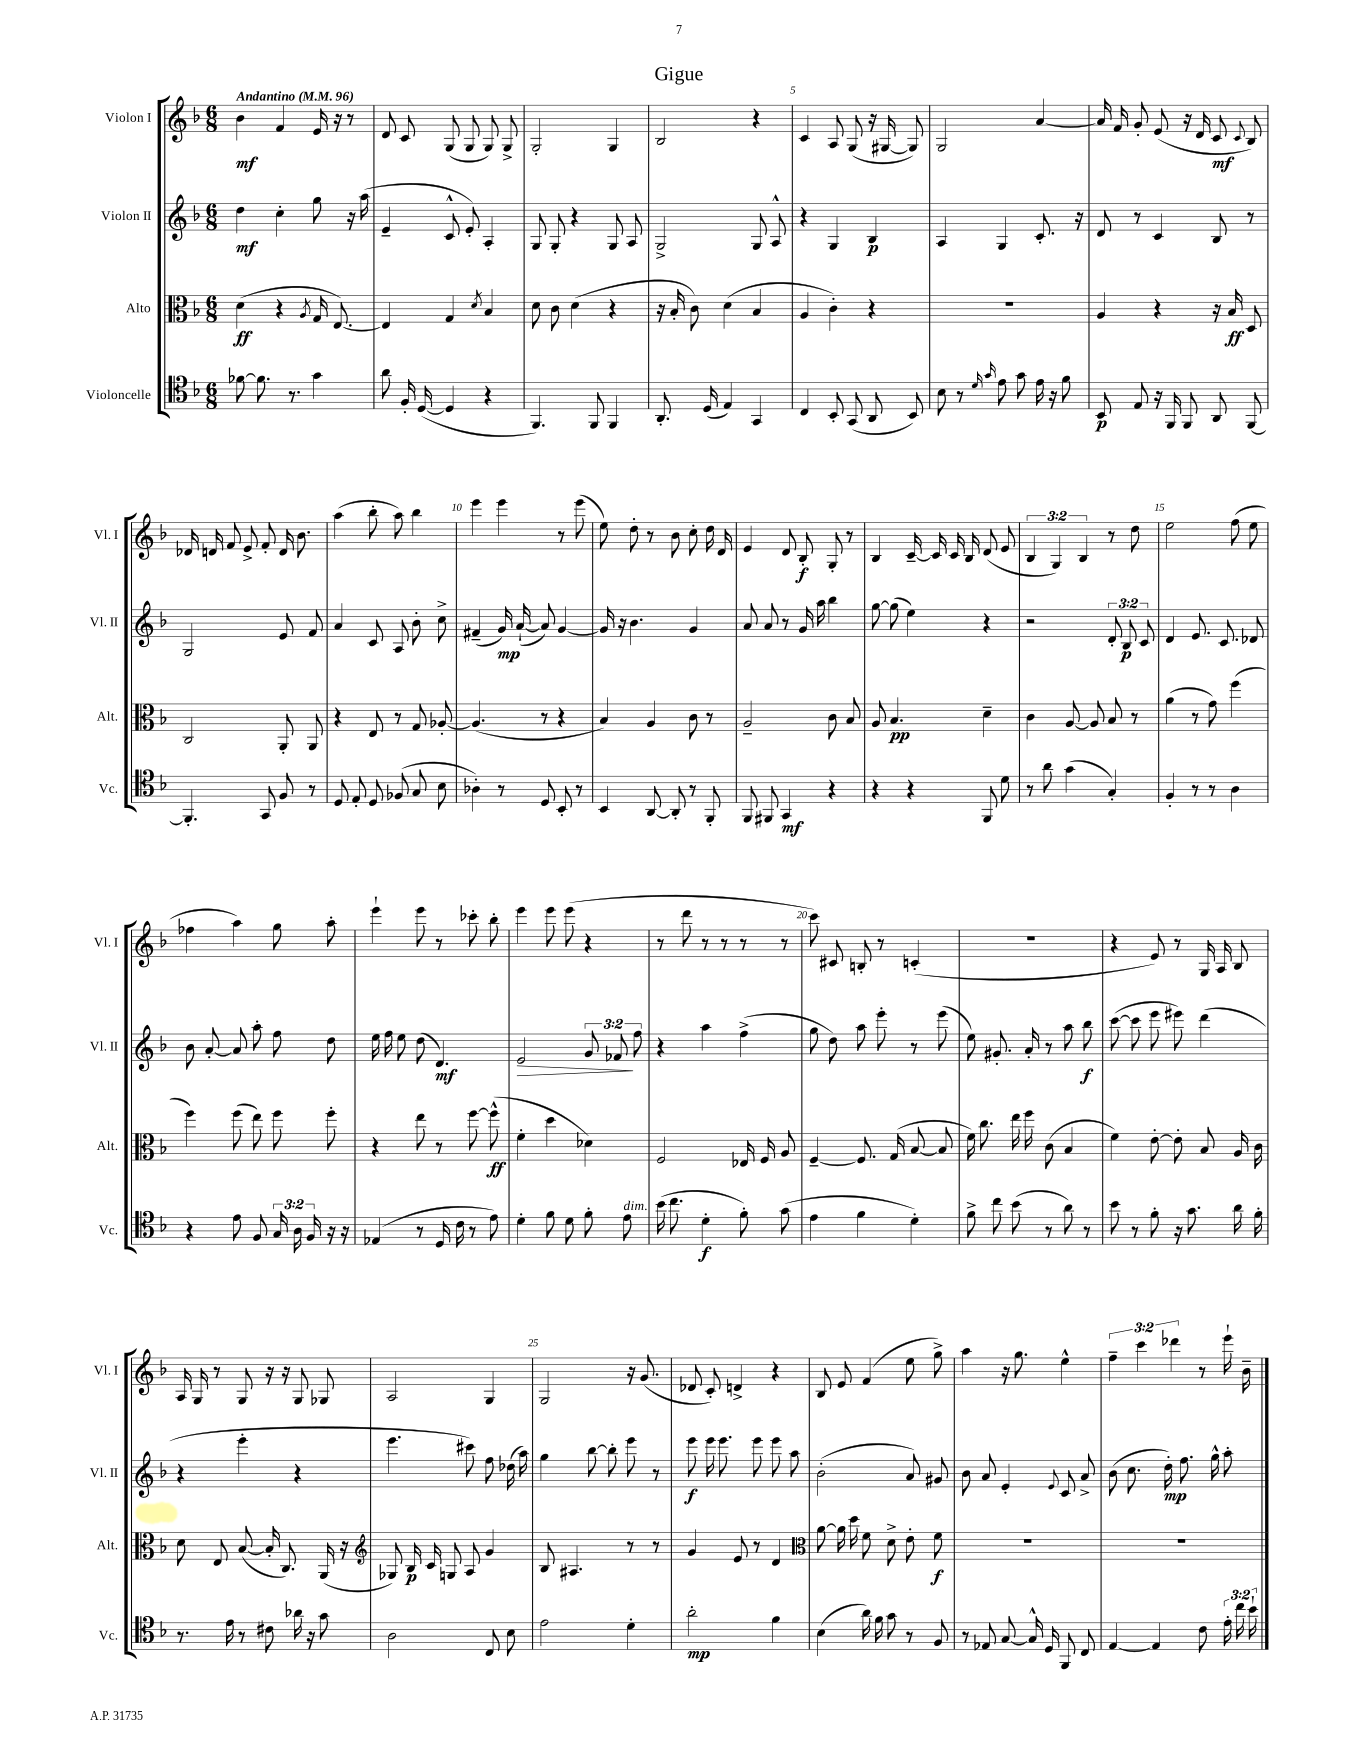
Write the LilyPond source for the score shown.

\header { title = "Gigue" }
<<
\new StaffGroup <<
\new Staff = "s0" \with { instrumentName = "Violon I" shortInstrumentName = "Vl. I" } {
    \clef treble \key f \major \numericTimeSignature \time 6/8 \override Staff.TupletNumber.text = #tuplet-number::calc-fraction-text \tempo "Andantino" 4 = 96
    \autoBeamOff bes'4\mf f'4 e'16 r16 r8 |
    d'8 c'8 g8( g8 g8) g8-> |
    g2-. g4 |
    bes2 r4 |
    c'4 a8 g8( r16 gis16~ gis8) |
    g2 a'4~ |
    a'16 f'16 g'8-. e'8( r16 d'16 c'8\mf \appoggiatura { c'8 } bes8) |
    des'16 d'16 f'8 e'8-> f'8-. d'16 bes'8. |
    a''4( bes''8-. a''8) bes''4 |
    e'''4 e'''4 r8 e'''8( |
    e''8) d''8-. r8 bes'8 c''8-. d''16 d'16 |
    e'4 d'8 bes8-.\f g8-. r8 |
    bes4 c'16~-- c'16 c'16 bes16 d'8( e'8 |
    \tuplet 3/2 { bes4 g4) bes4 } r8 d''8 |
    e''2 f''8( e''8 |
    fes''4 a''4) g''8 a''8-. |
    e'''4-! e'''8 r8 ces'''8-. bes''8-. |
    e'''4 e'''8 e'''8( r4 |
    r8 d'''8 r8 r8 r8 r8 |
    c'''8) cis'8 b8-. r8 c'4-.( |
    R2. |
    r4 e'8) r8 g16 a16 bes8 |
    a16 g16 r8 g8 r16 r16 g8 ges8 |
    a2 g4 |
    g2 r16 g'8.( |
    des'8 c'8-.) d'4-> r4 |
    bes8 e'8 f'4( e''8 g''8->) |
    a''4 r16 g''8. e''4-^ |
    \tuplet 3/2 { f''4-- c'''4 des'''4 } r8 e'''16-! bes'16-- \bar "|." |
}
\new Staff = "s1" \with { instrumentName = "Violon II" shortInstrumentName = "Vl. II" } {
    \clef treble \key f \major \numericTimeSignature \time 6/8 \override Staff.TupletNumber.text = #tuplet-number::calc-fraction-text
    \autoBeamOff d''4\mf c''4-. g''8 r16 a''16( |
    e'4-- c'8-^ e'8-.) a4-. |
    g8 g8-. r4 g8 a8 |
    g2-> g8 a8-^ |
    r4 g4 bes4\p |
    a4 g4 c'8.-. r16 |
    d'8 r8 c'4 bes8 r8 |
    g2 e'8 f'8 |
    a'4 c'8 a8 bes'8-. c''8-> |
    fis'4--( g'16\mp) a'16~-!( a'8) g'4~ |
    g'16 r16 bes'4. g'4 |
    a'8 a'8 r8 g'16 a''16 bes''4 |
    g''8~ g''8( e''4) r4 |
    r2 \tuplet 3/2 { d'8-. bes8\p c'8 } |
    d'4 e'8. c'8. des'8 |
    bes'8 a'8~-. a'8 a''8-. f''8 d''8 |
    e''16 f''16 e''8 d''8( d'4.\mf) |
    e'2\> \tuplet 3/2 { g'8 fes'8\! f''8 } |
    r4 a''4 f''4->( |
    g''8 d''8) a''8 e'''8-. r8 e'''8( |
    e''8) gis'8.-. a'16-. r8 a''8 bes''8\f |
    c'''8~( c'''8 e'''8 eis'''8) d'''4( |
    r4 e'''4-. r4 |
    e'''4. cis'''8) f''8 des''16( a''16) |
    g''4 bes''8~ bes''8-. e'''8 r8 |
    e'''8\f e'''16 e'''8. e'''8 e'''8 a''8 |
    bes'2-.( a'8) gis'8 |
    bes'8 a'8 e'4-. \appoggiatura { e'8 } c'8 a'8-> |
    bes'8( c''8. d''16-.\mp) f''8. g''16-^ a''8-. \bar "|." |
}
\new Staff = "s2" \with { instrumentName = "Alto" shortInstrumentName = "Alt." } {
    \clef alto \key f \major \numericTimeSignature \time 6/8
    \autoBeamOff d'4\ff( r4 \acciaccatura { a8 } g16 e8.~) |
    e4 g4 \acciaccatura { d'8 } bes4 |
    d'8 c'8 d'4( r4 |
    r16 bes16-. c'8) d'4( bes4 |
    a4 c'4-.) r4 |
    R2. |
    a4 r4 r16 bes16\ff d8 |
    c2 a,8-. a,8 |
    r4 e8 r8 g8 aes8~-. |
    aes4.( r8 r4 |
    bes4) a4 c'8 r8 |
    a2-- c'8 bes8 |
    a8 bes4.\pp d'4-- |
    c'4 a8~ a8 bes8 r8 |
    a'4( r8 g'8) f''4( |
    f''4) f''8( e''8) f''8 f''8-. |
    r4 e''8 r8 f''8~ f''8-^\ff( |
    f'4-. d''4 des'4) |
    f2 ees16 f16 a8 |
    f4~-- f8. g16( bes8~ bes8 |
    f'16) c''8. e''16 f''16 c'8( bes4 |
    f'4) e'8~-. e'8-. bes8 a16 c'16 |
    d'8 e8 bes8~( bes16-. c8.) a,16( r16 |
    \clef treble ges8) bes16\p c'16 g8 a8 g'4 |
    bes8 ais4. r8 r8 |
    g'4 e'8 r8 d'4 |
    \clef alto a'8~ a'16 d''16 f'8 d'8-> e'8-. f'8\f |
    R2. |
    R2. \bar "|." |
}
\new Staff = "s3" \with { instrumentName = "Violoncelle" shortInstrumentName = "Vc." } {
    \clef tenor \key f \major \numericTimeSignature \time 6/8 \override Staff.TupletNumber.text = #tuplet-number::calc-fraction-text
    \autoBeamOff fes'8~ fes'8. r8. g'4 |
    a'8 f16-. d16~( d4 r4 |
    f,4.) f,8 f,4 |
    a,8.-. d16( e4) g,4 |
    c4 bes,8-. g,8( a,8 bes,8) |
    bes8 r8 \grace { d'16 g'16 } e'8 g'8 e'16 r16 f'8 |
    bes,8\p e8 r16 f,16 f,8 a,8 f,8~ |
    f,4.-. g,8 f8 r8 |
    d8 e8-. d8 fes8( g8 bes8 |
    aes4-.) r8 d8 bes,8-. r8 |
    bes,4 a,8~ a,8-. r8 f,8-. |
    f,8 fis,8 g,4\mf r4 |
    r4 r4 f,8 d'8 |
    r8 a'8 g'4( g4-.) |
    f4-. r8 r8 a4 |
    r4 e'8 f8 \tuplet 3/2 { g16 a16 f16 } r16 r16 |
    ees4( r8 d16 c'16 r8 e'8) |
    d'4-. f'8 d'8 f'8-. e'8^\markup { \italic "dim." } |
    bes'16( c''8. d'4-.\f f'8-.) g'8( |
    e'4 f'4 d'4-.) |
    f'8-> c''8 bes'8( r8 a'8) r8 |
    bes'8 r8 f'8-. r16 g'8. a'16 f'16-. |
    r8. e'16 r8 cis'8 aes'16 r16 g'8 |
    a2 c8 bes8 |
    e'2 d'4-. |
    a'2-.\mp f'4 |
    bes4( a'16) f'16 g'8 r8 f8 |
    r8 ees8 g8~ g16-^ d16 f,8 c8 |
    e4~ e4 c'8 \tuplet 3/2 { e'16-. c''16 bes'16-! } \bar "|." |
}
>>
>>
\layout { \context { \Score \override BarNumber.break-visibility = ##(#f #t #t) barNumberVisibility = #(every-nth-bar-number-visible 5) } }
